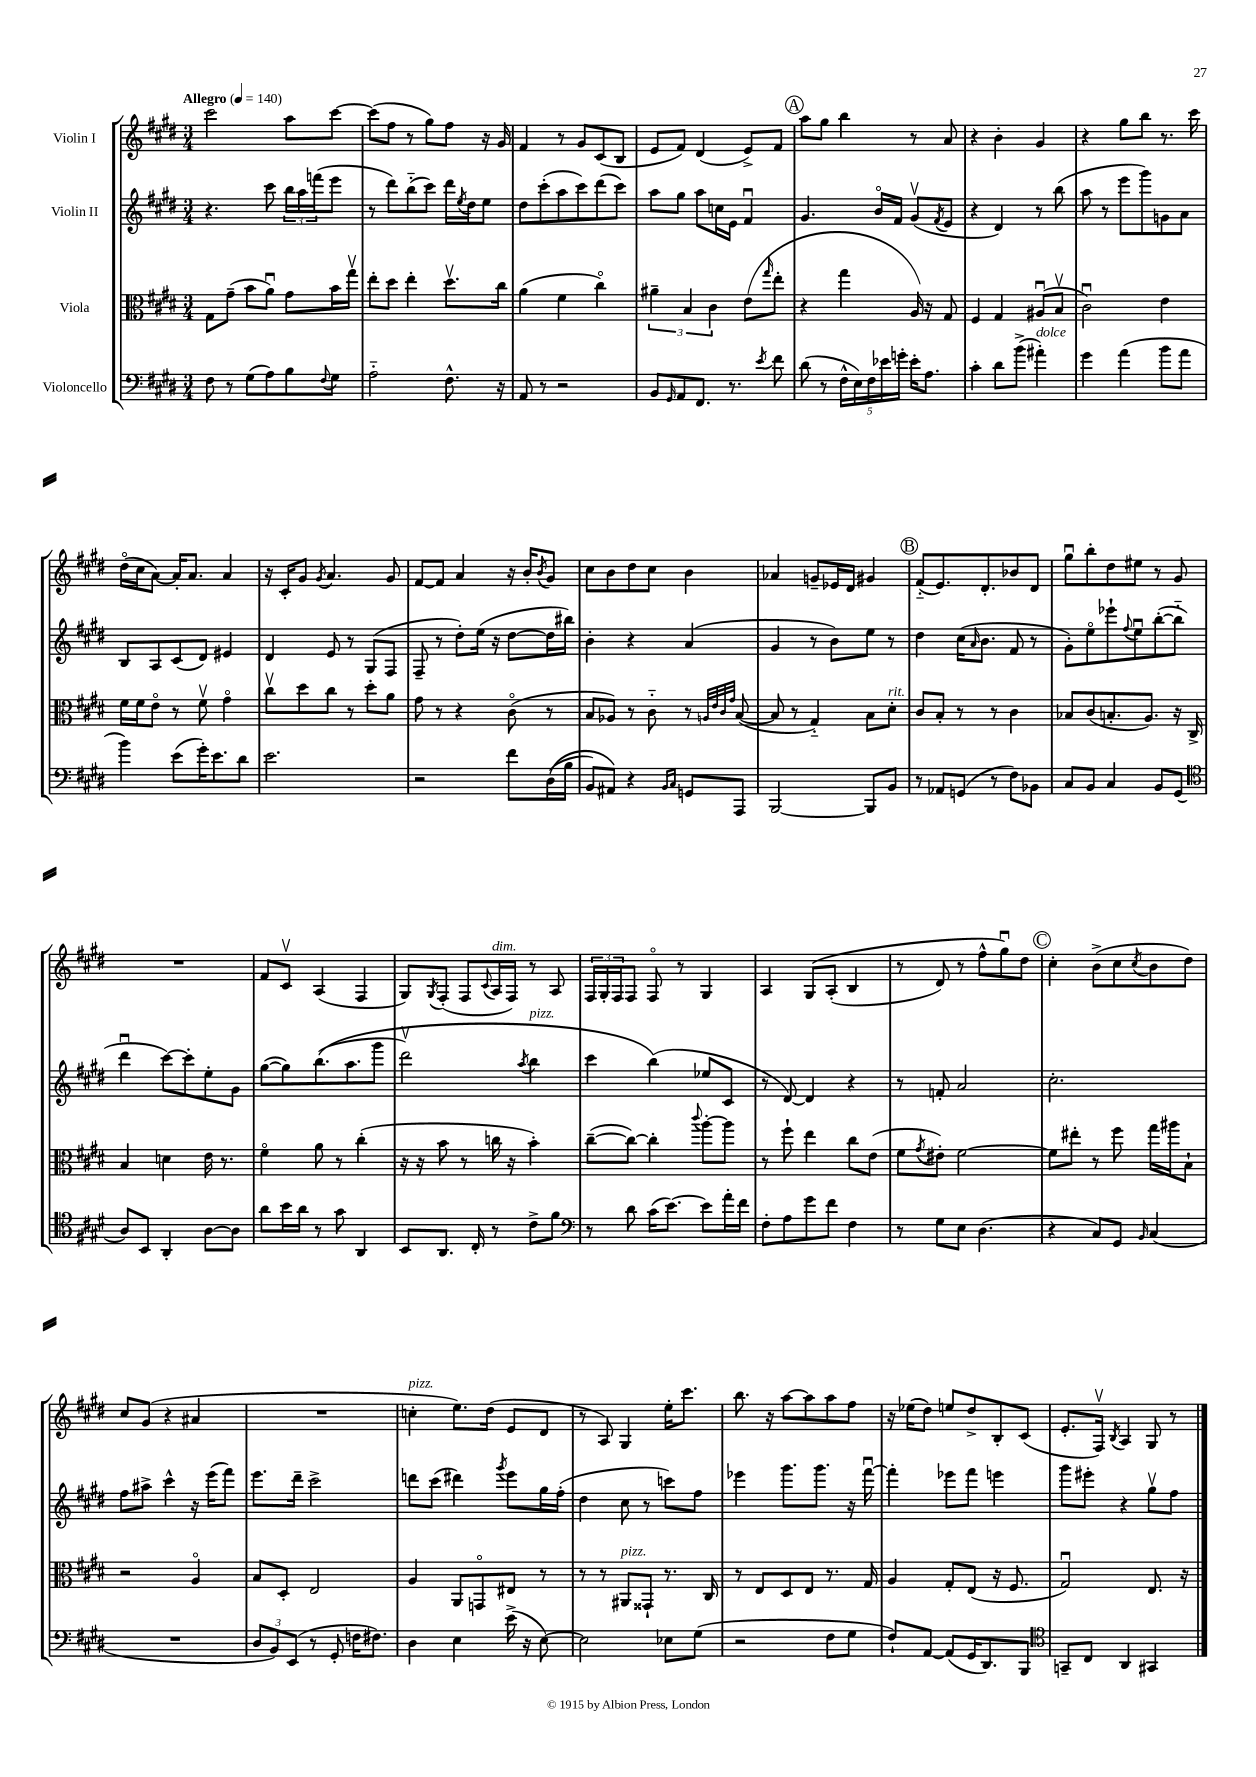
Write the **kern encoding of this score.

**kern	**kern	**kern	**kern
*part4	*part3	*part2	*part1
*staff4	*staff3	*staff2	*staff1
*I"Violoncello	*I"Viola	*I"Violin II	*I"Violin I
*clefF4	*clefC3	*clefG2	*clefG2
*k[f#c#g#d#]	*k[f#c#g#d#]	*k[f#c#g#d#]	*k[f#c#g#d#]
*M3/4	*M3/4	*M3/4	*M3/4
*MM140	*MM140	*MM140	*MM140
=1	=1	=1	=1
!	!	!	!LO:TX:a:B:t=Allegro
8F#\	8G#\L	4.r	2ccc#\
8r	(8g#~\J	.	.
(8G#\L	8b\L	.	.
8A\)	8au\J)	8ccc#\	.
8B\	8g#\L	24bb\LL	8aa\L
.	.	24aa\	.
.	.	(24fffn\J	.
8qqF#/	.	.	.
8G#\J	16b\L	8eee\J	[8ccc#\J
.	16gg#v\JJ	.	.
=2	=2	=2	=2
2A\	8ee'\L	8r	(8ccc#\L]
.	8dd#\J	8ddd#\L)	8ff#\J
.	4ee'\	(8bb\	8r
.	.	8ccc#\J)	8gg#\L)
8.F#^^\	8.dd#v\L	16ddd#\LL	8ff#\J
.	.	8qee/	.
.	.	16dd#\J	.
.	.	8ee\J	16r
16r	16cc#\Jk	.	16g#/
=3	=3	=3	=3
8AA/	(4a\	8dd#\L	4f#/
8r	.	(8ccc#'\	.
2r	4f#\	8aa\	8r
.	.	8ccc#\)	8g#/L
.	4cc#\)	(8ddd#\	(8c#/
.	.	8ccc#\J)	8B/J
=4	=4	=4	=4
8BB/L	6a#X~\	8aa\L	8e/L
16qqGG#/	.	.	.
8AA/	.	8gg#\J	8f#/J)
.	6B/	.	.
8.FF#/J	.	8aa\L	(4d#/
.	6c#\	.	.
.	.	16ccn\L	.
8.r	.	16e\JJ	.
.	(8e\L	4f#u/	8e^/L)
8qe/	16qqgg#/	.	.
8f#\	8ee'\J	.	8f#/J
!!LO:REH:place=s1:t=A
=5	=5	=5	=5
(8d#\	4r	4.g#/	8aa\L
8r	.	.	8gg#\J
20F#^^\LL	4gg#\	.	4bb\
20E\)	.	.	.
20F#\	.	.	.
.	.	16b/LL	.
20e-X\	.	.	.
.	.	16f#/JJ	.
20gn'\JJ	.	.	.
16e-'\KL	16A/)	(8g#v/L	8r
8.A\J	16r	.	.
.	.	8qf#/	.
.	8G#/	8e/J	8a/
=6	=6	=6	=6
4c#'\	4F#/	4r	4r
8d#\L	4G#/	4d#/)	4b'\
(8b^\J	.	.	.
!LO:TX:a:i:t=dolce	!	!	!
4a#X'\)	(8A#Xu/L	8r	4g#/
.	8Bv/J	(8bb\	.
=7	=7	=7	=7
4g#\	2c#u\)	8aa\	4r
.	.	8r	.
(4a\	.	8eee\L	8gg#\L
.	.	8ggg#\)	8bb\J
8b\L	4e\	8gn\	8.r
8a\J	.	8a\J	.
.	.	.	16ccc#\
!!LO:LB:g=z
=8	=8	=8	=8
4b\)	16f#\LL	8B/L	(16dd#\LL
.	16f#\J	.	16cc#\J
.	8e\J	8A/	[8a\J)
(8e\L	8r	(8c#/	16a'/KL]
.	.	.	8.a/J
16g#'\K)	8f#v\	8d#/J)	.
8.e\	.	.	.
.	4g#\	4e#X/	4a/
8d#\J	.	.	.
=9	=9	=9	=9
2.e\	8cc#v\L	4d#/	16r
.	.	.	16c#'/KL
.	8dd#\	.	8g#/J
.	.	.	8qg#/
.	8cc#\J	8e/	4.a/
.	8r	8r	.
.	8dd#'\L	(8G#/L	.
.	8a\J	8F#/J	8g#/
=10	=10	=10	=10
2r	8g#\	8F#~/	[8f#/L
.	8r	8r	8f#/J]
.	4r	8dd#'\L)	4a/
.	.	(16ee\Jk	.
.	.	16r	.
8f#\L	(8c#\	[8dd#\L	16r
.	.	.	16b'/KL
.	.	.	8qb/
((16D#\L	8r	16dd#\L]	8g#/J
16B\JJ	.	16bb#X\JJ)	.
=11	=11	=11	=11
8BB/L)	8B/L	4b'\	8cc#\L
8AA#X/J)	8A-X/J)	.	8b\
4r	8r	4r	8dd#\
.	8c#\	.	8cc#\J
16qqBB/LL	.	.	.
16qqC#/JJ	.	.	.
8GGn/L	8r	(4a/	4b\
.	32qqAn/LLL	.	.
.	32qqe/	.	.
.	32qqc#/	.	.
.	32qqg#/JJJ	.	.
8AAA/J	([8B/	.	.
=12	=12	=12	=12
[2BBB/	8B/]	4g#/	4a-X/
.	8r	.	.
.	4G#/)	8r	8gn~/L
.	.	8b\L)	16e-X/L
.	.	.	16d#/JJ
8BBB/L]	8B\L	8ee\J	4g#X/
!	!LO:TX:a:i:t=rit.	!	!
8BB/J	8d#'\J	8r	.
!!LO:REH:place=s1:t=B
=13	=13	=13	=13
8r	8c#/L	4dd#\	(8f#/L
8AA-X/L	8B'/J	.	8.e/)
(8GGn/J	8r	(16cc#\KL	.
.	.	16qqa/	.
.	.	8.b\J	8.d#'/
8r	8r	.	.
8F#\L)	4c#\	8f#/	8b-X/
8BB-X\J	.	8r	8d#/J
=14	=14	=14	=14
8C#/L	8B-X/L	8g#'\L)	8gg#u\L
8BB/J	(8c#/	8ee\	8bb'\
4C#/	8.Bn'/	8eee-X`\	8dd#\
.	.	8qqff#/	.
.	.	8eeu\	8ee#X\J
.	8.A/J)	.	.
8BB/L	.	([8bb'\	8r
(8GG#/J	16r	8bb\J]	8g#/
.	16C#^/	.	.
!!LO:LB:g=z
=15	=15	=15	=15
*clefC4	*	*	*
8A/L)	4B/	4ddd#u\	2.r
8BB/J	.	.	.
4AA'/	4dn\	[8ccc#\L)	.
.	.	8ccc#'\]	.
[8A\L	16e\	8ee'\	.
.	8.r	.	.
8A\J]	.	8g#\J	.
=16	=16	=16	=16
8a\L	4f#\	([8gg#\L	8f#/L
16b\L	.	8gg#\])	8c#v/J
16a\JJ	.	.	.
8r	8a\	((8.bb\	(4A/
8g#\	8r	.	.
.	.	8.aa\	.
4AA/	(4cc#'\	.	4F#/
.	.	8ggg#\J	.
=17	=17	=17	=17
8BB/L	16r	2ddd#v\)	8G#/L)
.	16r	.	.
.	.	.	8qG#/
8.AA/J	8b\	.	(8F#'/J
.	8r	.	8F#/L
16C#'/	.	.	.
.	.	.	8qqc#/
!	!	!	!LO:TX:a:i:t=dim.
8r	16ccn\	.	16A/L
.	16r	.	16F#/JJ)
.	.	8qaa/	.
!	!	!LO:TX:a:i:t=pizz.	!
8c#^\L	4b'\)	4bb\	8r
8f#\J	.	.	8A/
=18	=18	=18	=18
*clefF4	*	*	*
8r	([8cc#~\L	4ccc#\	24F#/LL
.	.	.	24G#'/
.	.	.	24F#/J
8d#\	8cc#\J_)	.	8F#/J
(16c#\KL	4cc#'\]	(4bb\)	8F#/
[8.e\J)	.	.	.
.	.	.	8r
.	8qqccc#/	.	.
8e\L]	[8aa'\L	8ee-X/L	4G#/
16a'\L	8aa\J]	8c#/J	.
16f#\JJ	.	.	.
=19	=19	=19	=19
8F#'\L	8r	8r	4A/
8A\	8ff#`\	[8d#/)	.
8g#\	4ee\	4d#/]	(8G#/L
8f#\J	.	.	(8A'/J
4F#\	8cc#\L	4r	4B/
.	(8e\J	.	.
=20	=20	=20	=20
8r	8f#\L	8r	8r
.	8qg#/	.	.
8G#\L	8e#X'\J)	8fn'/	8d#/)
8E\J	[2f#\	2a/	8r
(4.D#\	.	.	8ff#^^\L
.	.	.	8gg#u\)
.	.	.	8dd#\J
!!LO:REH:place=s1:t=C
=21	=21	=21	=21
4r	8f#\L]	2.cc#'\	4cc#'\
.	8ee#X'\J	.	.
8C#/L)	8r	.	(8b^\L
8GG#/J	8ff#\	.	8cc#\
16qqBB/	.	.	8qcc#/
(4C#/	16gg#\LL	.	8b\
.	16aa#X\J	.	.
.	8B`\J	.	8dd#\J)
!!LO:LB:g=z
=22	=22	=22	=22
2.r	2r	8ff#\L	8cc#/L
.	.	8aa#X^\J	(8g#/J
.	.	4ccc#^^\	4r
.	4A/	16r	4a#X/
.	.	(16eee\KL	.
.	.	8fff#\J)	.
=23	=23	=23	=23
12D#/L	8B/L	8.eee\L	2.r
12BB/)	.	.	.
.	8D#'/J	.	.
(12EE/J	.	.	.
.	.	16ddd#~\Jk	.
8r	2E/	2ccc#^\	.
8GG#'/	.	.	.
16Fn\KL	.	.	.
8.F#X\J)	.	.	.
=24	=24	=24	=24
!	!	!	!LO:TX:a:i:t=pizz.
4D#\	4A/	8dddn\L	4ccn'\
.	.	(8ccc#\J	.
4E\	8AA/L	4ddd#X\)	8.ee\L)
.	8GGn/	.	.
.	.	.	(16dd#\Jk
.	.	8qggg#/	.
(16e^\	8E#X/J	8eee\L	8e/L
16r	.	.	.
[8E\)	8r	16gg#\L	8d#/J
.	.	(16ff#'\JJ	.
=25	=25	=25	=25
2E\]	8r	4dd#\	8r
.	8r	.	8A/)
!	!LO:TX:a:i:t=pizz.	!	!
.	8AA#X/L	8cc#\	4G#/
.	8GG##X`/J	8r	.
8E-X\L	8.r	8cccn\L)	16ee'\KL
.	.	.	8.ccc#\J
(8G#\J	.	8ff#\J	.
.	16C#/	.	.
=26	=26	=26	=26
2r	8r	4eee-X\	8.bb\
.	8E/L	.	.
.	.	.	16r
.	8D#/	8.ggg#\L	[8aa\L
.	8E/J	.	8aa\]
.	.	8.ggg#\J	.
8F#\L	8.r	.	8aa\
8G#\J	.	16r	8ff#\J
.	16G#/	[16fff#u\	.
=27	=27	=27	=27
8F#`/L)	4A/	4fff#'\]	16r
.	.	.	(16ee-X\KL
[8AA/J	.	.	8dd#\J)
(8AA/L]	8G#'/L	8eee-X\L	8een/L
16GG#/K	(8E/J	8fff#\J	8dd#^/
8.DD#/)	.	.	.
.	16r	4eeen\	8B'/
.	8.F#/	.	.
8BBB/J	.	.	(8c#/J
=28	=28	=28	=28
*clefC4	*	*	*
8GGn~/L	2G#u/)	8ggg#\L	8.e'/L
8C#/J	.	8eee#X'\J	.
.	.	.	16F#v/Jk)
.	.	.	8qB/
4AA/	.	4r	4A/
4GG#X/	8.E/	8gg#v\L	8G#/
.	.	8ff#\J	8r
.	16r	.	.
==	==	==	==
*-	*-	*-	*-
